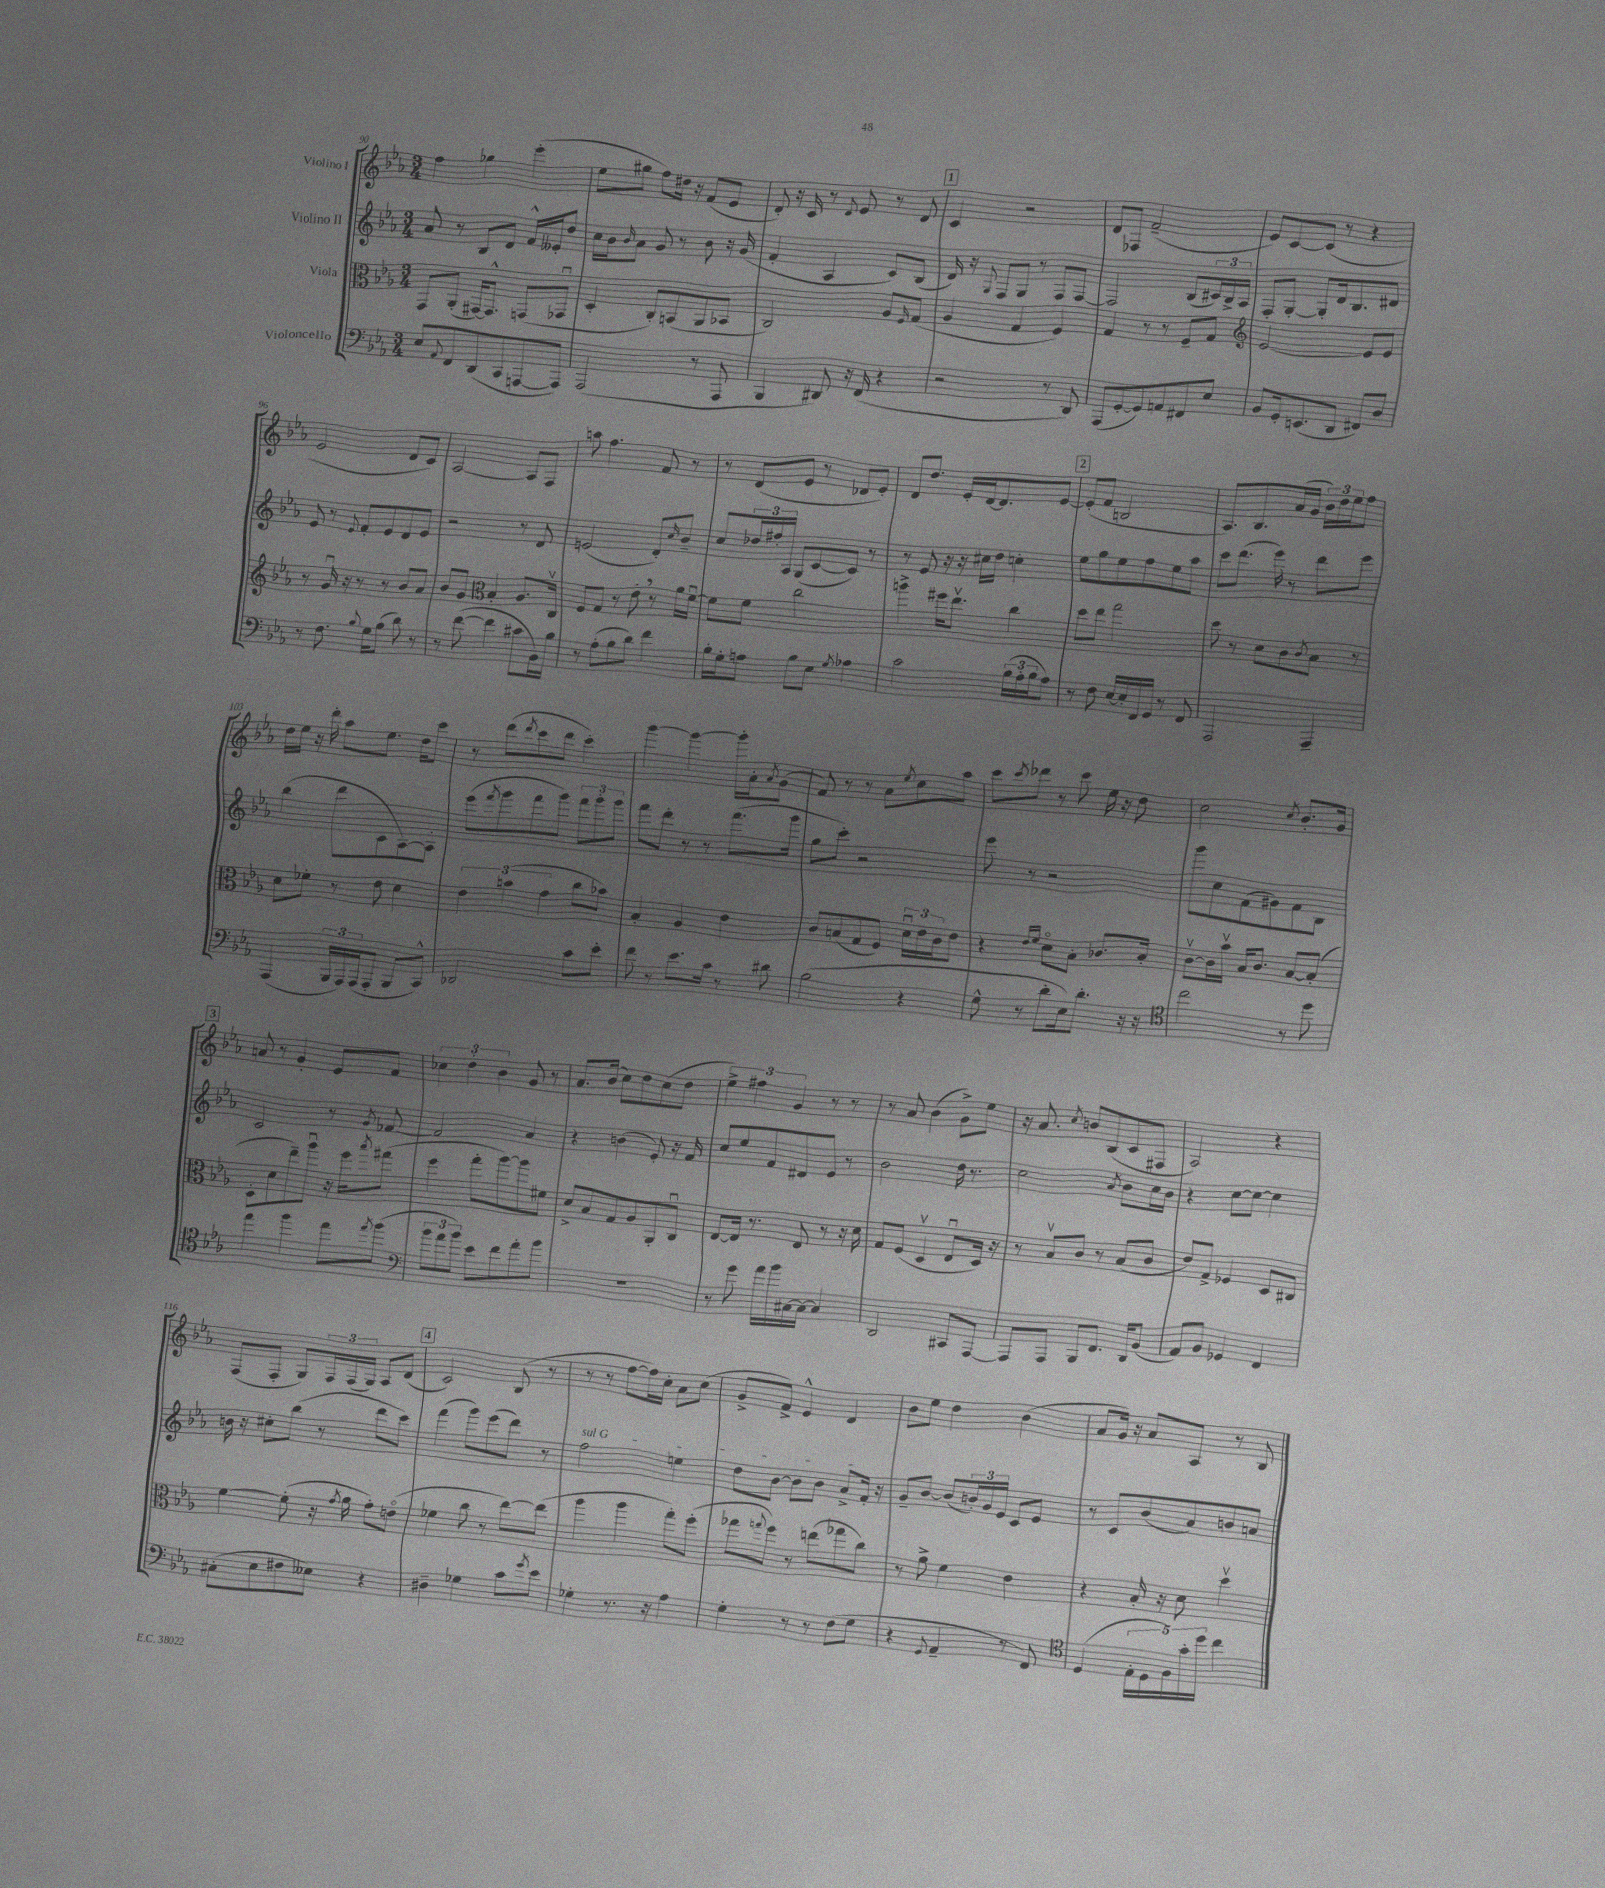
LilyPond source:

<<
\new StaffGroup <<
\new Staff = "s0" \with { instrumentName = "Violino I" } {
    \clef treble \key ees \major \numericTimeSignature \time 3/4
    f''4 ges''4 ees'''4-.( |
    ees''8 gis''8 f''8) dis''16 r16 f'8( ees'8 |
    d'8-.) r16 c'16 r8 \appoggiatura { d'8 } ees'8 r8 d'8 |
    \mark \markup { \box "1" } c'4 r2 |
    d'8 fes8 f'2--( |
    ees'8) c'8~ c'8( r8 r4 |
    ees'2 d'8 c'8) |
    aes2~ aes8 f8 |
    a''8 f''4. f'8 r8 |
    r8 d'8( ees'8 r8 des'8 ees'8-.) |
    d'8 d''8. ees'16-. d'16~ d'8. ees'8~ |
    \mark \markup { \box "2" } ees'8-.( f'8 b2 |
    aes8.) bes8. aes'16( g'16 \tuplet 3/2 { bes'16) d''16 ees''16 } f''8 |
    d''16 ees''16 r16 d'''16-. aes''8 ees''8. d''16 c'''8 |
    r8 d'''8( \acciaccatura { d'''8 } c'''8 d'''8 c'''4-.) |
    g'''4~ g'''4~ g'''16-. aes'16-. \acciaccatura { aes'8 } g'8( |
    f'8) r8 r8 aes'8 \acciaccatura { ees''8 } c''8 aes''8 |
    c'''8 \acciaccatura { c'''8 } des'''8 r8 c'''8 ees''16 r16 d''8 |
    c''2 \acciaccatura { c''8 } bes'8.-. g'16 |
    \mark \markup { \box "3" } a'8 r8 g'4-. ees'8 f'8 |
    \tuplet 3/2 { ces''4 d''4-. bes'4 } g'8 r8 |
    aes'8. bes'16( c''8) d''8 c''8( d''8 |
    \tuplet 3/2 { ees''4->) fis''4 g'4 } r8 r8 |
    r8 aes'8 bes'4( g'8->) ees''8 |
    r16 aes'8. \acciaccatura { c''8 } b'8 bes8( c'8 fis8 |
    aes2) r4 |
    f8( f8-. g8) \tuplet 3/2 { f16 f16( g16) } aes8 d'8( |
    \mark \markup { \box "4" } c'2) bes8( r8 |
    r8 r8 f''8~ f''16) c''16-. aes'8 c''8( |
    g'8-> f'8->) ees'4-^ d'4 |
    bes'8 ees''8 d''4 bes'4( |
    aes'8 g'16) r16 aes'8 aes8 r8 bes8 \bar "|." |
}
\new Staff = "s1" \with { instrumentName = "Violino II" } {
    \clef treble \key ees \major \numericTimeSignature \time 3/4
    aes'8 r8 bes8 d'8 f'16-^ eeses'16-. d''8 |
    c''16 bes'16 \grace { bes'16 } aes'8 g'8 r8 bes'8 r16 g'16( |
    f'4-. aes4 c'8) bes8( |
    \mark \markup { \box "1" } d'16) r16 \appoggiatura { g8 } f8 g8 r8 f8 f8~ |
    f2 bes8( \tuplet 3/2 { cis'16) bes16-> aes16 } |
    f8-. g8~-. g8-. d'16 bes8. dis'8 |
    ees'8 r8 \appoggiatura { ees'8 } f'8-. ees'8 d'8 ees'8 |
    r2 r8 d'8 |
    e'2( d'8-.) \grace { c''16 } bes'8-- |
    c''8 \tuplet 3/2 { des''16 fis''16-. aes16 } g8( c'8~ c'8) r8 |
    r8 ees'8 r16 r16 cis''16 d''16 c''4-. |
    \mark \markup { \box "2" } ees''8 g''8 ees''8 f''8 ees''8 aes''8 |
    c'''8 d'''8.( ees'''16) r8 d'''8 ees'''8 |
    bes''4( d'''8 c'8 aes8~) aes8-. |
    ees'''8( \acciaccatura { f'''8 } g'''8 f'''8 g'''8) \tuplet 3/2 { f'''8 g'''8-. g'''8 } |
    f'''8 d'''8-. r8 r8 f'''8.( g'''16 |
    g''8 c'''8-.) r2 |
    ees'''8 r8 r2 |
    g'''8 c''8 f'8( gis'8) f'8 bes8 |
    \mark \markup { \box "3" } c'2 r8 \acciaccatura { g'8 } fes'8~ |
    fes'2 aes'4 |
    r4 b'4( ees'8-.) r16 f'16 |
    c''8 ees''8 f'8 dis'8 ees'8 r8 |
    bes'2 d''16 r8. |
    c''2 \acciaccatura { aes'8 } bes'8 c''16 bes'16 |
    r4 c''8~ c''8~ c''4 |
    b'16 r16 cis''8-. bes''8( r8 d'''8 c'''8) |
    \mark \markup { \box "4" } f'''4( g'''8) ees'''8( d'''8) r8 |
    \once \override TextSpanner.bound-details.left.text = \markup { \italic "sul G" } f''2\startTextSpan e''4 |
    d''8 bes'8~ bes'8 bes'8 aes'8-> f'16-.\stopTextSpan r16 |
    g'8-- bes'8~ bes'8( \tuplet 3/2 { b'16-.) g'16 ees'16 } c'8 ees'8 |
    r8 c'8 bes'8( aes'8) b'8 a'8 \bar "|." |
}
\new Staff = "s2" \with { instrumentName = "Viola" } {
    \clef alto \key ees \major \numericTimeSignature \time 3/4
    g,8 aes,8-.( gis,16~) gis,8.-^ g,8( ges,8\downbow |
    d4-. c8-.) b,8( aes,8 bes,8 |
    c2) aes8 \grace { f16 } g8( |
    \mark \markup { \box "1" } aes4 g4 f4) |
    g4 r8 r8 f8-- g8 |
    \clef treble ees'2~ ees'8 ees'8 |
    r8 g'16\downbow r16 r8 r8 bes'8 aes'8 |
    bes'8 g'8 \clef alto bes4-. aes8. c16\upbow |
    f8 g8 r8 ees'8-. \breathe r8 aes'16 f'16~\downbow |
    f'8 f'8 c''2 |
    a''4-> fis''16 ees''8.\upbow c''4 |
    \mark \markup { \box "2" } d''8 ees''8 g''2 |
    d''8 r8 d'8 c'8 \acciaccatura { c'8 } bes8 r8 |
    d'8 fes'8-. r8 ees'8 d'4 |
    \tuplet 3/2 { ees'4 b'4( g'4 } c''8 bes'8) |
    bes4-. aes4 ees'4 |
    c'8 b8( g8 f8) \tuplet 3/2 { d'16\downbow ees'16 c'16 } ees'8 |
    r4 \grace { ees'16 f'16 } d'8\flageolet bes8-. ces'8. bes16-. |
    c'8~\upbow c'16 bes'16\upbow bes16 c'8. bes8~ bes8-.( |
    \mark \markup { \box "3" } d8-. d'8 ees''8--) aes''8\downbow r16 f''16 \acciaccatura { bes''8 } gis''8( |
    f''4 g''8-. aes''8~) aes''8 fis'8 |
    d'8-> bes8 g8 aes8 aes,8-. c8\downbow |
    ees8~ ees16 r8. ees8 r8 r16 d'16 |
    g8 f8( d4\upbow ees8\downbow d16) r16 |
    r8 bes8\upbow c'8 r8 bes8( c'8 |
    ees'8) g8-> fes4 d8 cis8 |
    f'4~ f'8-.( r16 \acciaccatura { g'8 } aes'16 g'8-.) e'8\flageolet( |
    \mark \markup { \box "4" } fes'4 c''8 r8 ees''8~) ees''8( |
    aes''4 aes''4 g''8-.) f''8-.( |
    ges''8 \appoggiatura { g''8 } f''8) r8 e''8( ges''8 c''8) |
    r8 aes'8-> f'4 ees'4 |
    r4 bes16-. r16 d'8 d''4\upbow \bar "|." |
}
\new Staff = "s3" \with { instrumentName = "Violoncello" } {
    \clef bass \key ees \major \numericTimeSignature \time 3/4
    ees8 \appoggiatura { aes,8 } f,8 d,8( c,8 a,,8~ a,,8) |
    aes,,2( r8 aes,,8 |
    bes,,4 dis,8) r16 f,16( r4 |
    \mark \markup { \box "1" } r2 r8 d,8) |
    aes,,8( g,8~-. g,8) a,8 fis,8 ees8 |
    bes,8 g,16-. e,8.( d,8 fis,8) d8 |
    r8 f8. \appoggiatura { bes8 } g16 bes8( d'8) r8 |
    r8 f'8~( f'4 cis'8 bes,16) bes16 |
    r8 aes8-.( bes8 d'8) f'4 |
    bes16-. g16-. a8 bes8 ees8 \acciaccatura { g8 } aes4 |
    c'2 \tuplet 3/2 { bes16( aes16-. bes16 } aes8) |
    \mark \markup { \box "2" } r8 f8 ees16~ ees16-. f,16 g,16 r8 f,8 |
    aes,,2 aes,,4-- |
    aes,,4( \tuplet 3/2 { bes,,16 aes,,16) aes,,16( } aes,,8-. bes,,8 c,8-^) |
    des,2 c'8 ees'8-. |
    f'8 r8 ees'8. c'16 r8 dis'8 |
    bes2( r4 |
    g8-^ r8 d'8-. ees16) d'8.-. r16 r16 |
    \clef tenor c''2 r8 d''8 |
    \mark \markup { \box "3" } ees''4 f''4 ees''8 \acciaccatura { ees''8 } f''8( |
    \clef bass \tuplet 3/2 { bes'8 aes'8 bes'8) } ees'8 f'8 aes'8-. bes'8 |
    R2. |
    r8 g'8 aes'16 bes'16 cis16~ cis16~ cis4 |
    d,2 cis,8 aes,,8~ |
    aes,,8 aes,,8 bes,,8 f,8. d,16 bes,8( |
    aes,8) bes,8 ges,4 f,4 |
    cis8-.( ees8 fis8 eeses8) r4 |
    \mark \markup { \box "4" } dis4-- ges4 c'8 \acciaccatura { g'8 } ees'8 |
    ges4-. r8. r16 aes4 |
    g4-. r8 r8 f8( g8 |
    r4 \appoggiatura { g,8 } aes,4-- r8 f,8) |
    \clef tenor d4( \tuplet 5/4 { ees16-. d16 f16) g'16-. d''16 } c''4 \bar "|." |
}
>>
>>
\layout { \context { \Score currentBarNumber = #90 } }
